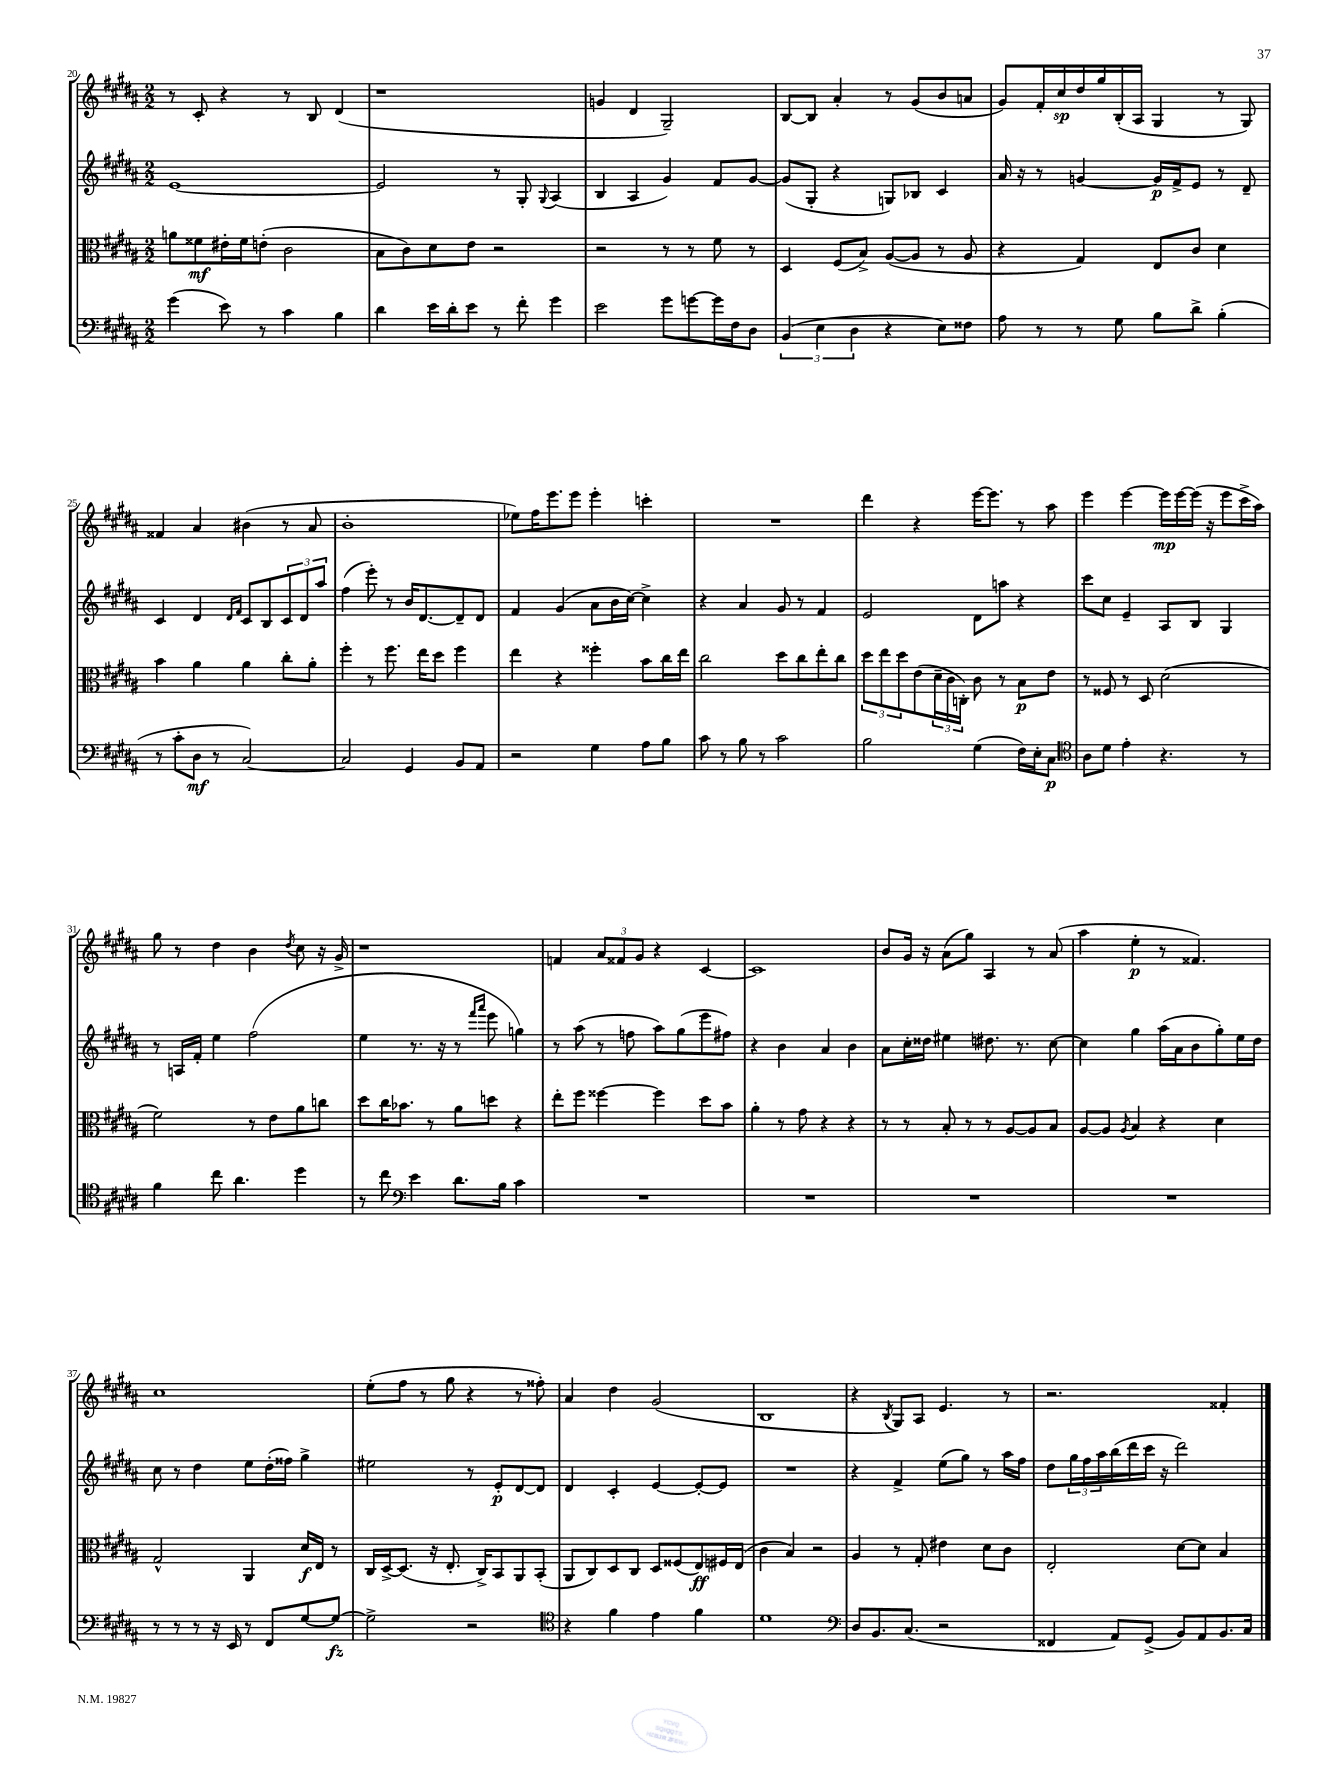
<<
\new StaffGroup <<
\new Staff = "s0" {
    \clef treble \key b \major \numericTimeSignature \time 2/2
    r8 cis'8-. r4 r8 b8 dis'4( |
    r1 |
    g'4 dis'4 gis2--) |
    b8~ b8 ais'4-. r8 gis'8( b'8 a'8 |
    gis'8) fis'16-. cis''16\sp dis''16 gis''16 b16-.( ais16 gis4 r8 gis8) |
    fisis'4 ais'4 bis'4( r8 ais'8 |
    b'1-. |
    ees''8) fis''16 e'''8. e'''8 e'''4-. c'''4-. |
    R1 |
    dis'''4 r4 e'''16~ e'''8. r8 ais''8 |
    e'''4 e'''4~ e'''16\mp e'''16~ e'''16( r16 e'''8 cis'''16-> ais''16) |
    gis''8 r8 dis''4 b'4 \acciaccatura { dis''8 } cis''8 r16 gis'16-> |
    r1 |
    f'4 \tuplet 3/2 { ais'8 fisis'8 gis'8 } r4 cis'4~ |
    cis'1 |
    b'8 gis'16 r16 ais'8( gis''8) ais4 r8 ais'8( |
    ais''4 e''4-.\p r8 fisis'4.) |
    cis''1 |
    e''8-.( fis''8 r8 gis''8 r4 r8 fisis''8-.) |
    ais'4 dis''4 gis'2( |
    b1 |
    r4 \acciaccatura { b8 } gis8) ais8 e'4. r8 |
    r2. fisis'4-. \bar "|." |
}
\new Staff = "s1" {
    \clef treble \key b \major \numericTimeSignature \time 2/2
    e'1~ |
    e'2 r8 gis8-. \appoggiatura { gis8 } ais4( |
    b4 ais4 gis'4) fis'8 gis'8~ |
    gis'8( gis8-. r4 g8) bes8 cis'4 |
    ais'16 r16 r8 g'4~ g'16\p fis'16-> e'8 r8 dis'8-- |
    cis'4 dis'4 \grace { dis'16 fis'16 } cis'8 b8 \tuplet 3/2 { cis'8 dis'8 ais''8 } |
    fis''4( e'''8-.) r8 b'16 dis'8.~ dis'8-- dis'8 |
    fis'4 gis'4( ais'8 b'16 cis''16~) cis''4-> |
    r4 ais'4 gis'8 r8 fis'4 |
    e'2 dis'8 a''8 r4 |
    cis'''8 cis''8 e'4-- ais8 b8 gis4 |
    r8 a16 fis'16-. e''4 fis''2( |
    e''4 r8. r16 r8 \grace { fis'''16 ais'''16 } e'''8 g''4) |
    r8 ais''8( r8 f''8 ais''8) gis''8( e'''8 fis''8) |
    r4 b'4 ais'4 b'4 |
    ais'8 cis''16-. disis''16 eis''4 dis''8. r8. cis''8~ |
    cis''4 gis''4 ais''16( ais'16 b'8 gis''8-.) e''16 dis''16 |
    cis''8 r8 dis''4 e''8 dis''16-.( fisis''16) gis''4-> |
    eis''2 r8 e'8-.\p dis'8~ dis'8 |
    dis'4 cis'4-. e'4~ e'8~-. e'8 |
    R1 |
    r4 fis'4-> e''8( gis''8) r8 ais''16 fis''16 |
    dis''8 \tuplet 3/2 { gis''16 fis''16 ais''16 } b''16( dis'''16 cis'''16 r16 dis'''2) \bar "|." |
}
\new Staff = "s2" {
    \clef alto \key b \major \numericTimeSignature \time 2/2
    a'8 fisis'8\mf eis'16-. fisis'16 e'8-.( cis'2 |
    b8 cis'8) dis'8 e'8 r2 |
    r2 r8 r8 fis'8 r8 |
    dis4 fis8( b8->) ais8~( ais8 r8 ais8 |
    r4 gis4) e8 cis'8 dis'4 |
    b'4 ais'4 ais'4 cis''8-. ais'8-. |
    fis''4-. r8 fis''8. e''16 dis''8 fis''4 |
    e''4 r4 fisis''4-. b'8 cis''16 e''16 |
    cis''2 dis''8 cis''8 e''8-. cis''8 |
    \tuplet 3/2 { dis''8 e''8 dis''8 } e'8( \tuplet 3/2 { dis'16-- cis'16 c16-.) } cis'8 r8 b8\p e'8 |
    r8 fisis8 r8 dis8 dis'2( |
    fis'2) r8 e'8 ais'8 c''8 |
    dis''8 cis''16 bes'8. r8 ais'8 d''8 r4 |
    e''8-. fis''8 fisis''4~ fisis''4 dis''8 b'8 |
    ais'4-. r8 gis'8 r4 r4 |
    r8 r8 b8-. r8 r8 ais8~ ais8 b8 |
    ais8~ ais8 \acciaccatura { ais8 } b4 r4 dis'4 |
    gis2-^ ais,4 dis'16\f e16 r8 |
    cis16 dis16~-> dis8.( r16 e8.-. cis16->) b,8 ais,8 b,8-.( |
    ais,8 cis8) dis8 cis8 dis8 fisis8( e8\ff) fis16 e16( |
    cis'4 b4) r2 |
    ais4 r8 gis8-. eis'4 dis'8 cis'8 |
    e2-. dis'8~ dis'8 b4 \bar "|." |
}
\new Staff = "s3" {
    \clef bass \key b \major \numericTimeSignature \time 2/2
    gis'4( e'8) r8 cis'4 b4 |
    dis'4 e'16 dis'16-. e'8 r8 fis'8-. gis'4 |
    e'2 gis'8 g'8~ g'16 fis16 dis8 |
    \tuplet 3/2 { b,4( e4 dis4 } r4 e8) fisis8 |
    ais8 r8 r8 gis8 b8 dis'8-> b4-.( |
    r8 cis'8-. dis8\mf r8 cis2~) |
    cis2 gis,4 b,8 ais,8 |
    r2 gis4 ais8 b8 |
    cis'8 r8 b8 r8 cis'2 |
    b2 gis4( fis16) e16-. cis8\p |
    \clef tenor ais8 dis'8 e'4-. r4. r8 |
    fis'4 cis''8 ais'4. dis''4 |
    r8 cis''8 \clef bass e'4 dis'8. b16 cis'4 |
    R1 |
    R1 |
    R1 |
    R1 |
    r8 r8 r8 r16 e,16 r8 fis,8 gis8~ gis8~\fz |
    gis2-> r2 |
    \clef tenor r4 fis'4 e'4 fis'4 |
    dis'1 |
    \clef bass dis8 b,8. cis8.( r2 |
    fisis,4 ais,8) gis,8->( b,8) ais,8 b,8. cis16 \bar "|." |
}
>>
>>
\layout { \context { \Score currentBarNumber = #20 } }
